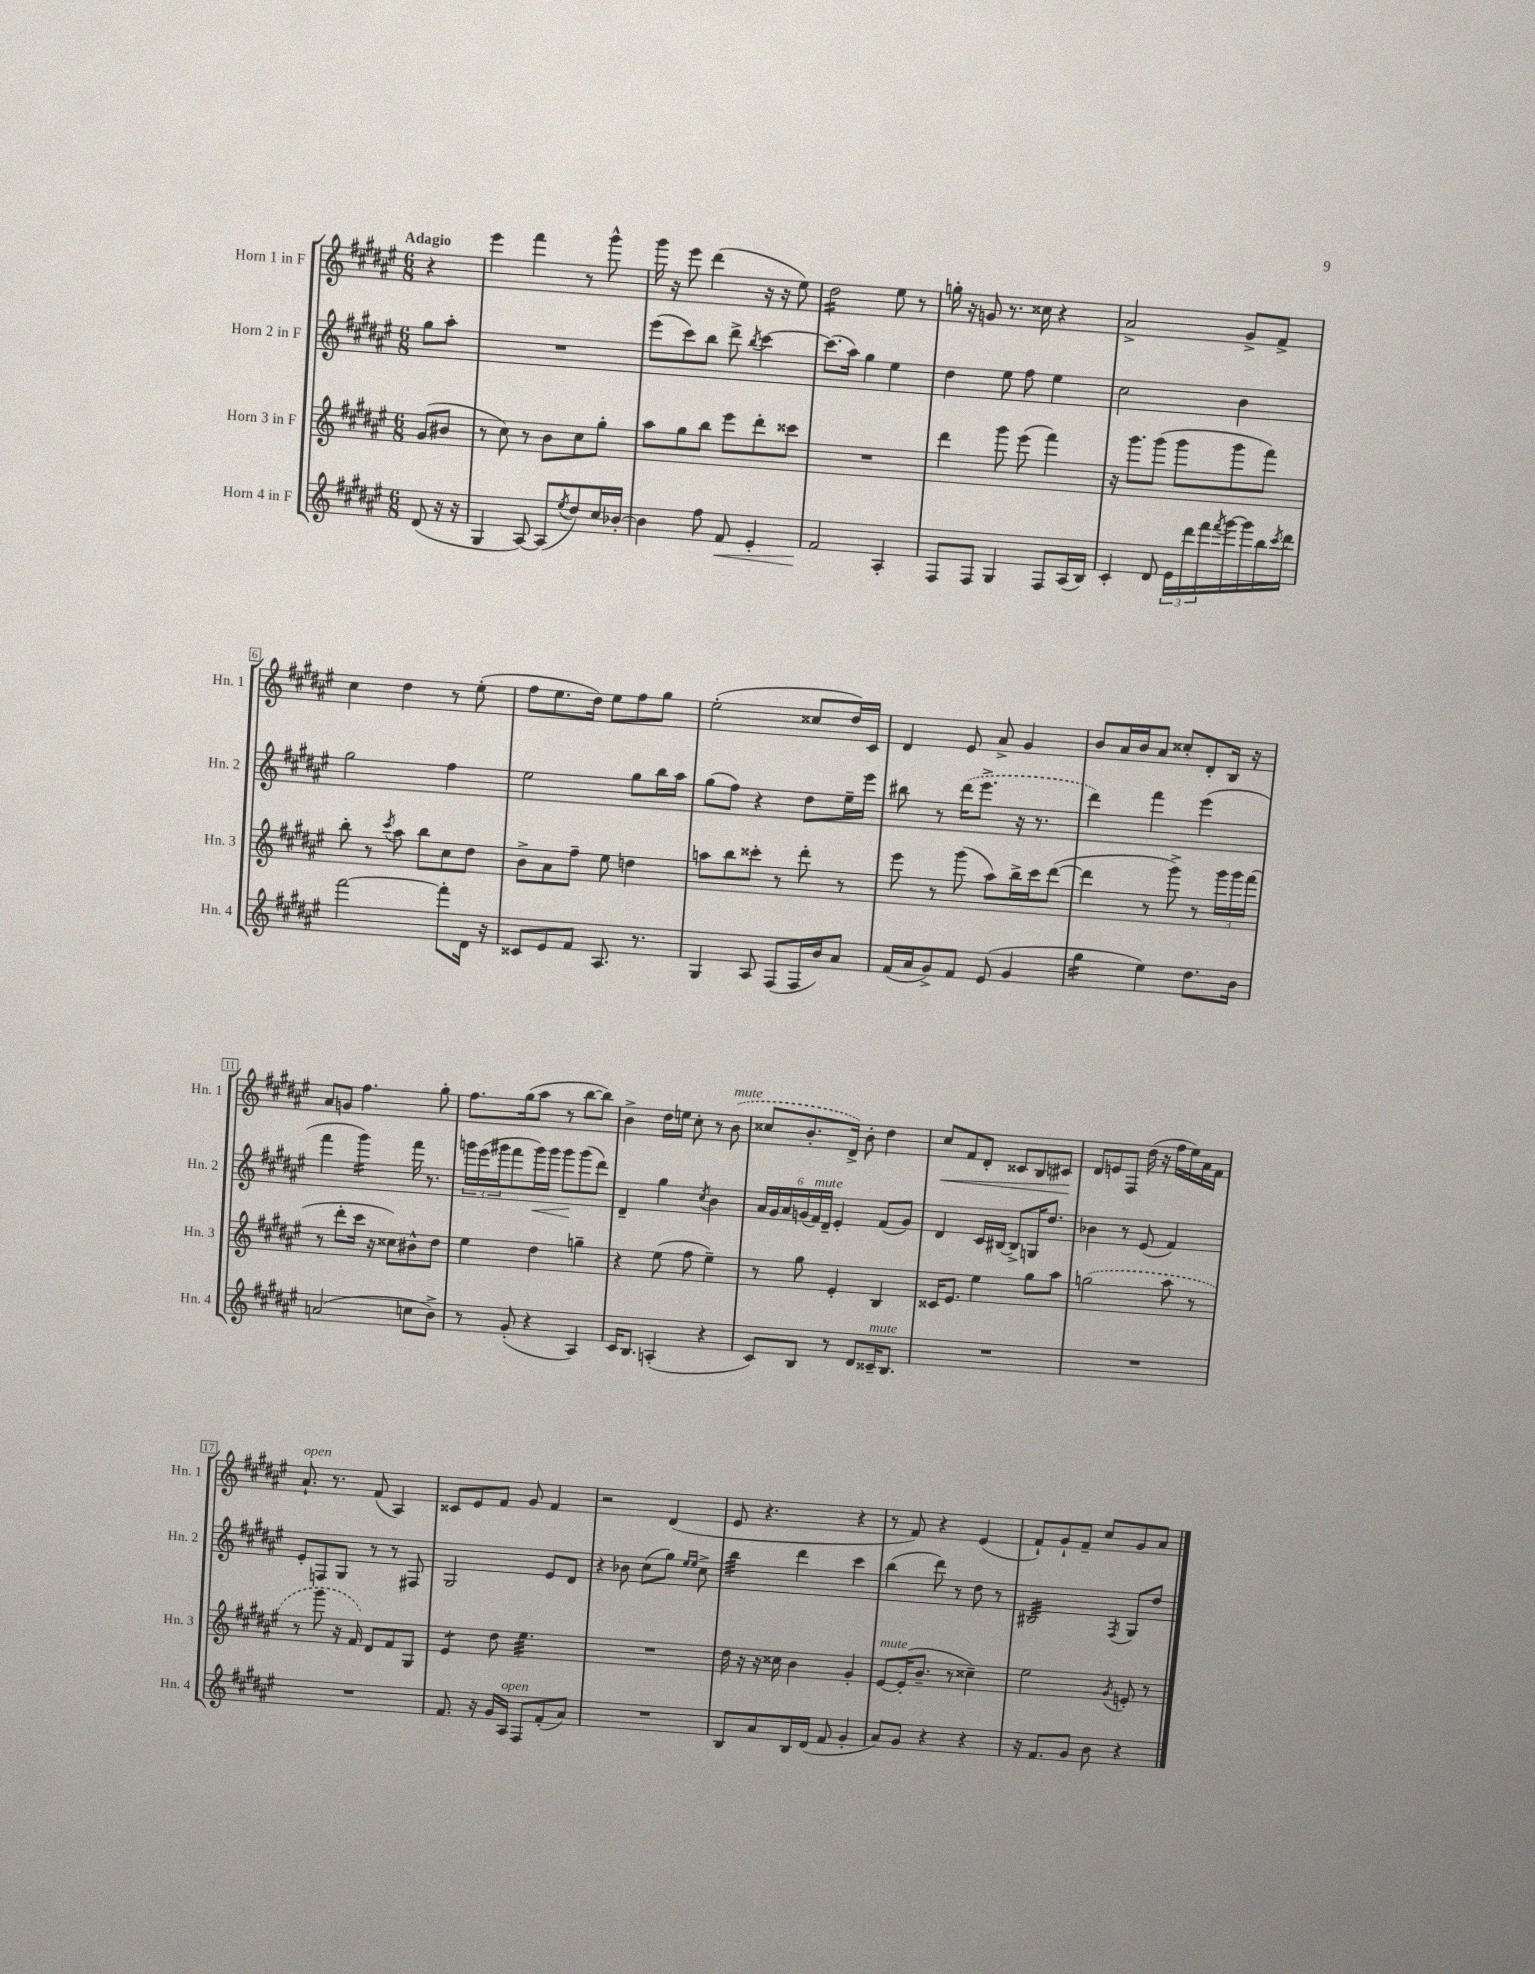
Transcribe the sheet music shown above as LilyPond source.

<<
\new StaffGroup <<
\new Staff = "s0" \with { instrumentName = "Horn 1 in F" shortInstrumentName = "Hn. 1" } {
    \clef treble \key fis \major \numericTimeSignature \time 6/8 \partial 4 \tempo "Adagio"
    r4 |
    eis'''4 fis'''4 r8 gis'''8-^ |
    gis'''16 r16 eis'''8 dis'''4( r16 r16 eis''8) |
    dis''2:16 eis''8 r8 |
    g''16-. r16 g'8 r8. cisis''16 r4 |
    ais'2-> gis'8-> fis'8-> |
    cis''4 dis''4 r8 eis''8-.( |
    fis''8 eis''8. dis''16) eis''8 fis''8 gis''8 |
    eis''2-.( cisis''8 dis''16) cis'16 |
    dis'4 eis'8 ais'8-> gis'4 |
    b'8 ais'16 b'16 ais'8 cisis''8-. dis'8-. b16 r16 |
    ais'8 g'8 fis''4. gis''8-. |
    fis''8. gis''16( ais''8 r8 b''8~ b''8) |
    b'4-> dis''16 e''16 cis''8-. r8 \once \slurDashed b'8^\markup { \italic "mute" }( |
    cisis''8 b'8.-. dis'16->) b'8-. dis''4 |
    cis''8\< fis'8 dis'8-. cisis'8 b8 cis'8\! |
    dis'8 e'8 fis8 dis''16( r16 fis''16 eis''16) ais'16 fis'16 |
    ais'8.-!^\markup { \italic "open" } r8. fis'8( ais4) |
    cisis'8 eis'8 fis'8 gis'8 fis'4 |
    r2 dis'4( |
    eis'8 r4. r4 |
    r8 fis'8) r4 eis'4( |
    fis'8-!) gis'8-! fis'8-- cis''8 gis'8 ais'8 \bar "|." |
}
\new Staff = "s1" \with { instrumentName = "Horn 2 in F" shortInstrumentName = "Hn. 2" } {
    \clef treble \key fis \major \numericTimeSignature \time 6/8 \partial 4
    gis''8 ais''8-. |
    R2. |
    eis'''8( cis'''8) b''8 dis'''8-> \acciaccatura { b''8 } cis'''4~ |
    cis'''8.( ais''16) gis''4 eis''4 |
    dis''4 eis''8 fis''8 eis''4 |
    cis''2 b'4 |
    gis''2 fis''4 |
    eis''2 gis''8 b''16 ais''16 |
    gis''8( fis''8) r4 dis''8 eis''16-- eis'''16 |
    bis''8 r8 \once \slurDashed dis'''16( eis'''8.-> r16 r8. |
    dis'''4) fis'''4 eis'''4( |
    fis'''4 gis'''4:16) fis'''16 r8. |
    \tuplet 3/2 { g'''16 eis'''16( gis'''16 } fis'''8 gis'''16\<) gis'''16 gis'''8\! gis'''8( dis'''8) |
    dis'4-- gis''4 \acciaccatura { cis''8 } b'4 |
    \tuplet 6/4 { ais'16 gis'16 ais'16 g'16( fis'16^\markup { \italic "mute" }) dis'16-- } eis'4-. fis'8( g'8) |
    dis'4 cis'16 bis16~ bis8-> g16 dis''8. |
    bes'4 r8 eis'8( fis'4) |
    eis'8-. f8 gis8 r8 r8 fis8 |
    gis2 eis'8 dis'8 |
    r4 bes'8 cis''8( gis''8) \grace { eis''16 eis''16 } cis''8-> |
    b''4:32 dis'''4 cis'''4 |
    b''4( dis'''8) r8 dis''8 r8 |
    bis2:32 \acciaccatura { fis8 } gis8 dis''8 \bar "|." |
}
\new Staff = "s2" \with { instrumentName = "Horn 3 in F" shortInstrumentName = "Hn. 3" } {
    \clef treble \key fis \major \numericTimeSignature \time 6/8 \partial 4
    gis'8( bis'8 |
    r8 cis''8) r8 b'8 cis''8 gis''8-. |
    ais''8 gis''8 b''8 eis'''8 dis'''8-. cisis'''8 |
    R2. |
    dis'''4 gis'''8 eis'''8( fis'''4) |
    r16 gis'''8. gis'''8( gis'''8 gis'''8 fis'''8) |
    b''8-. r8 \acciaccatura { cis'''8 } ais''8 b''8 cis''8 dis''8 |
    b'8-> ais'8 fis''8-- eis''8 d''4 |
    a''8 b''8 cisis'''8-. r8 dis'''8-. r8 |
    eis'''8 r8 gis'''8( ais''8) b''16-> cis'''16 dis'''8~( |
    dis'''4 r8 gis'''8->) r8 \tuplet 3/2 { gis'''16 gis'''16 fis'''16( } |
    r8 dis'''8-. cis'''16 r16 cisis''8) bis'8-^ dis''8 |
    eis''4 dis''4 g''4-- |
    r4 eis''8( fis''8 eis''4--) |
    r8 gis''8 eis'4-. b4 |
    cisis'16 eis'8. eis''4 gis''8 ais''8 |
    \once \slurDashed g''2( ais''8 r8 |
    r8 gis'''8 r16 fis'16) dis'8 fis'8 gis8 |
    eis'4:8 dis''8 eis''4.:32 |
    R2. |
    dis''16 r16 r16 cisis''16 b'4 gis'4-. |
    eis'8~^\markup { \italic "mute" } eis'16-.( b'8.-- r8 cisis''4--) |
    eis''2 \acciaccatura { gis'8 } e'8-. r8 \bar "|." |
}
\new Staff = "s3" \with { instrumentName = "Horn 4 in F" shortInstrumentName = "Hn. 4" } {
    \clef treble \key fis \major \numericTimeSignature \time 6/8 \partial 4
    dis'8( r16 r16 |
    gis4 ais8~) ais8( \acciaccatura { eis''8 } dis''8) cis''16 bes'16~-. |
    bes'4 fis''8 fis'8\< eis'4-. |
    fis'2\! ais4-. |
    fis8 fis8 gis4 fis8 ais16( b16) |
    cis'4-. dis'8 \tuplet 3/2 { eis'16 dis'''16 fis'''16 } \acciaccatura { fis'''8 } gis'''16~ gis'''16 b''16 \acciaccatura { cis'''8 } dis'''16 |
    fis'''2~ fis'''8-. dis'16 r16 |
    cisis'8 eis'8 fis'8 ais8. r8. |
    gis4 ais8 fis8( fis16 b'16) ais'8 |
    fis'16( ais'16 gis'8->) fis'8 eis'8( gis'4 |
    gis''4:16 eis''4) dis''8. b'16 |
    a'2( c''8 b'8->) |
    r8 gis'8-.( r4 ais4) |
    cis'16 b8. a4-.( r4 |
    cis'8) b8 r8 dis'8 cisis'16--^\markup { \italic "mute" } b8. |
    R2. |
    R2. |
    R2. |
    fis'8. r16 gis'16 ais16^\markup { \italic "open" } fis8 fis'8-.( ais'8) |
    R2. |
    b8 ais'8 b16 dis'16( fis'8 gis'4-. |
    ais'8) gis'8 r4 r4 |
    r16 fis'8. gis'8 b'8 r4 \bar "|." |
}
>>
>>
\layout { \context { \Score \override BarNumber.stencil = #(make-stencil-boxer 0.1 0.3 ly:text-interface::print) } }
